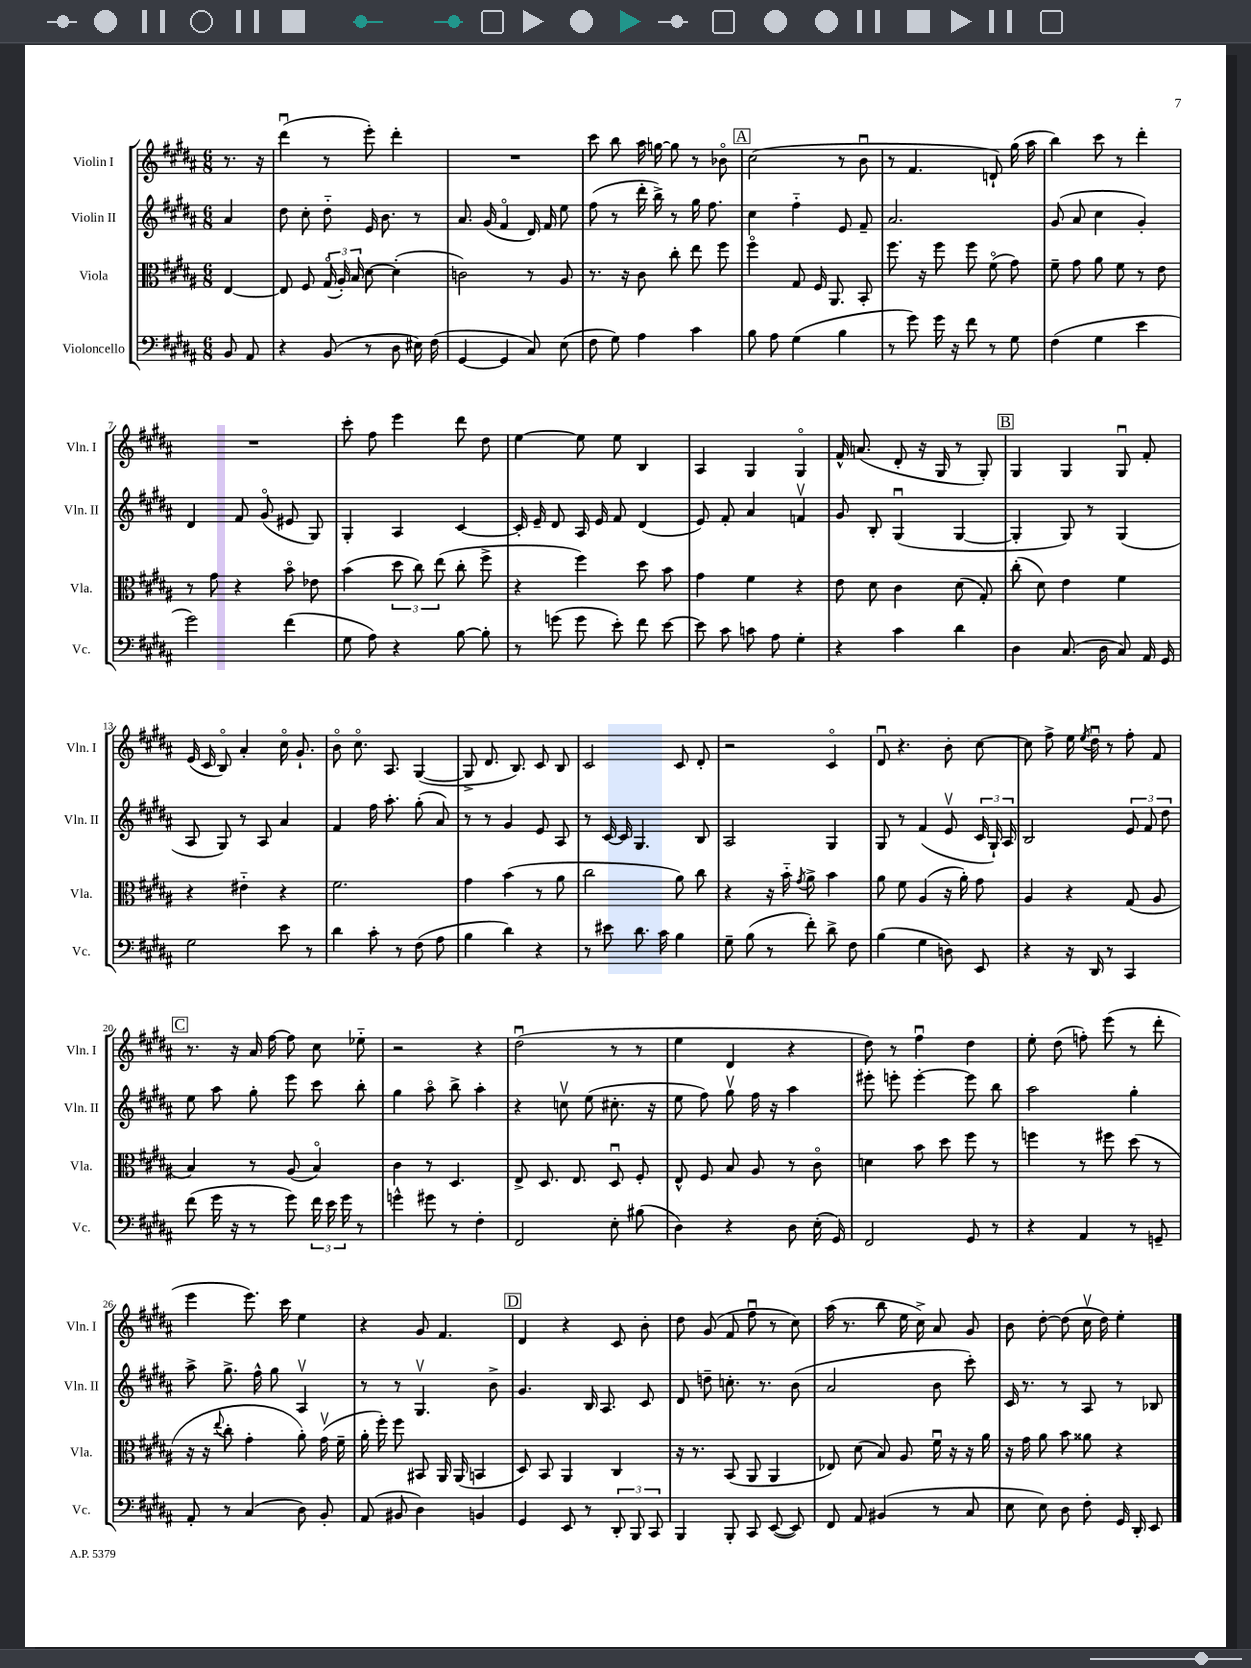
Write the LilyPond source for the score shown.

<<
\new StaffGroup <<
\new Staff = "s0" \with { instrumentName = "Violin I" shortInstrumentName = "Vln. I" } {
    \clef treble \key b \major \numericTimeSignature \time 6/8 \partial 4
    \autoBeamOff r8. r16 |
    dis'''4\downbow( r8 e'''8-.) dis'''4-. |
    R2. |
    cis'''8 b''8 ais''16 g''16~ g''8 r8 bes'8\flageolet |
    \mark \markup { \box "A" } cis''2( r8 b'8\downbow |
    r8 fis'4. d'8-!) gis''16( ais''16 |
    b''4) cis'''8 r8 dis'''4-. |
    R2. |
    cis'''8-. fis''8 e'''4 dis'''8 dis''8 |
    e''4~ e''8 e''8 b4 |
    ais4 gis4 gis4\flageolet |
    fis'16-^ a'8.( dis'8-. r16 gis16 r8 gis8-.) |
    \mark \markup { \box "B" } gis4 gis4 gis8\downbow fis'8-. |
    e'16( cis'16 b8\flageolet) ais'4-. cis''16\flageolet gis'8.-! |
    b'8\flageolet cis''8.\flageolet ais8. gis4~( |
    gis8-> dis'8. b8.) cis'8 b8 |
    cis'2 cis'8 dis'8-. |
    r2 cis'4\flageolet |
    dis'8\downbow r4. b'8-. cis''8~ |
    cis''8 fis''8-> e''16 \acciaccatura { e''8 } dis''16\downbow r8 fis''8-. fis'8 |
    \mark \markup { \box "C" } r8. r16 ais'16 fis''16~ fis''8 cis''8 ees''8-_ |
    r2 r4 |
    dis''2\downbow( r8 r8 |
    e''4 dis'4 r4 |
    dis''8) r8 fis''4\downbow dis''4 |
    e''8-. dis''8( f''8-.) e'''8( r8 dis'''8-. |
    e'''4 e'''8.) cis'''16 e''4 |
    r4 gis'8 fis'4. |
    \mark \markup { \box "D" } dis'4 r4 cis'8 b'8-. |
    dis''8 gis'8( fis'8 fis''8\downbow r8 cis''8) |
    ais''16( r8. b''8 e''16 cis''16->) ais'8 gis'8 |
    b'8 dis''8~-. dis''8( cis''16\upbow dis''16) e''4-. \bar "|." |
}
\new Staff = "s1" \with { instrumentName = "Violin II" shortInstrumentName = "Vln. II" } {
    \clef treble \key b \major \numericTimeSignature \time 6/8 \partial 4
    \autoBeamOff ais'4 |
    dis''8 cis''8-. dis''8-_ e'16 b'8. r8 |
    ais'8. gis'16( fis'4\flageolet dis'16) fis'16 e''8 |
    fis''8( r8 dis'''16-. b''16->) r8 gis''16 fis''8. |
    \mark \markup { \box "A" } cis''4 fis''4-_ e'8 fis'8-- |
    ais'2. |
    gis'8( ais'8 cis''4 gis'4-.) |
    dis'4 fis'8 gis'8\flageolet( eis'8 gis8) |
    gis4-. ais4 cis'4~ |
    cis'16-. e'16-- dis'8 ais16 e'16 fis'8 dis'4( |
    e'8) fis'8-. ais'4 f'4\upbow |
    gis'8 b8-. gis4\downbow( gis4~ |
    \mark \markup { \box "B" } gis4-. gis8) r8 gis4( |
    ais8 gis8) r8 ais8 ais'4 |
    fis'4 fis''16 ais''8.-. gis''8-.( ais'8) |
    r8 r8 gis'4 e'8 ais8 |
    r8 cis'16~ cis'16 gis4. b8 |
    ais2 gis4 |
    gis8 r8 fis'4( e'8\upbow \tuplet 3/2 { cis'16 gis16-!) ais16 } |
    b2 \tuplet 3/2 { e'8 fis'8 dis''8 } |
    \mark \markup { \box "C" } e''8 ais''8 gis''8-. e'''8 cis'''8 b''8-. |
    gis''4 ais''8\flageolet b''8-> ais''4-. |
    r4 c''8\upbow e''8( cis''8.-. r16 |
    e''8 fis''8) gis''8\upbow fis''16 r16 ais''4 |
    eis'''8-. e'''8-. e'''4~-. e'''8 b''8 |
    ais''2 gis''4-. |
    ais''8-> gis''8.-> fis''16-^ gis''8 ais4\upbow |
    r8 r8 gis4.\upbow b'8-> |
    \mark \markup { \box "D" } gis'4. b16 ais8. cis'8 |
    dis'8 d''8-- c''8.-. r8. b'8( |
    ais'2 b'8 cis'''8-.) |
    cis'16 r8. r8 ais8 r8 bes8 \bar "|." |
}
\new Staff = "s2" \with { instrumentName = "Viola" shortInstrumentName = "Vla." } {
    \clef alto \key b \major \numericTimeSignature \time 6/8 \partial 4
    \autoBeamOff e4~ |
    e8 fis8 \tuplet 3/2 { gis16\flageolet( ais16-.) b16 } dis'8~ dis'4-.( |
    c'2) r8 ais8 |
    r8. r16 cis'8 cis''8-. e''8 fis''8 |
    \mark \markup { \box "A" } fis''4\flageolet gis8 fis16 ais,8. b,8-. |
    fis''8. r16 fis''8 fis''8 fis'8\flageolet( gis'8) |
    fis'8-- gis'8 ais'8 fis'8 r8 e'8 |
    r8 gis'8 r4 b'8\flageolet ees'8 |
    b'4( \tuplet 3/2 { dis''8 cis''8) e''8( } cis''8-. fis''8-> |
    r4 fis''4) dis''8 b'8 |
    gis'4 fis'4 r4 |
    e'8 dis'8 cis'4 dis'8( gis8-.) |
    \mark \markup { \box "B" } cis''8-.( dis'8) e'4 fis'4 |
    r4 eis'4-_ r4 |
    fis'2. |
    gis'4 b'4( r8 ais'8 |
    cis''2 ais'8) cis''8 |
    r4 r16 b'16-_ \acciaccatura { gis'8 } ais'8-> b'4 |
    ais'8 fis'8 ais4( r16 ais'16-.) gis'8 |
    ais4 r4 gis8( ais8 |
    \mark \markup { \box "C" } b4) r8 ais8( b4\flageolet) |
    cis'4 r8 dis4. |
    e8-> dis8. e8. dis8\downbow fis8-. |
    e8-^ fis8 b8 ais8 r8 cis'8\flageolet |
    d'4 b'8 dis''8 fis''8 r8 |
    f''4 r8 fis''8 dis''8( r8 |
    r16 r16 \appoggiatura { e''8 } cis''8-. gis'4-. ais'8-.) gis'16\upbow( fis'16-- |
    ais'16-. fis''16-.) fis''8 bis,8 ais,16 ais,16( b,4 |
    \mark \markup { \box "D" } dis8) b,8 ais,4 cis4 |
    r16 r8. b,8( ais,8 ais,4 |
    ees8) dis'8( b8) ais8 fis'16\downbow r16 r16 ais'16 |
    r16 gis'16 ais'8 b'8 aisis'8 r4 \bar "|." |
}
\new Staff = "s3" \with { instrumentName = "Violoncello" shortInstrumentName = "Vc." } {
    \clef bass \key b \major \numericTimeSignature \time 6/8 \partial 4
    \autoBeamOff b,8 ais,8 |
    r4 b,8( r8 dis8 eis16) fis16( |
    gis,4~ gis,4 cis8) e8( |
    fis8 gis8) ais4 cis'4 |
    \mark \markup { \box "A" } b8 ais8 gis4( b4 |
    r8 gis'8) gis'16 r16 fis'8 r8 gis8 |
    fis4( gis4 e'4 |
    gis'2) fis'4( |
    gis8 ais8) r4 b8~ b8-. |
    r8 g'8( g'8 e'8-.) fis'8 e'8~ |
    e'8 cis'8 c'8 ais8 gis4-. |
    r4 cis'4 dis'4 |
    \mark \markup { \box "B" } dis4 cis8.( dis16 cis8) ais,16 gis,16 |
    gis2 e'8 r8 |
    dis'4 cis'8-. r8 fis8( ais8 |
    b4 dis'4) r4 |
    r8 eis'8 dis'8. cis'16 b4 |
    gis8-- b8( r8 fis'8-.) dis'8-> fis8 |
    b4( gis4 d8) e,8 |
    r4 r16 dis,16 r8 cis,4 |
    \mark \markup { \box "C" } fis'8( gis'16 r16 r8 gis'8) \tuplet 3/2 { fis'16 e'16 gis'16 } r8 |
    g'4-^ gis'8 r8 fis4-. |
    fis,2 e8-. bis8( |
    dis4) r4 dis8 e16-.( gis,16) |
    fis,2 gis,8 r8 |
    r4 ais,4 r8 g,8-- |
    ais,8-. r8 cis4( dis8) b,8-. |
    ais,8( bis,8 dis4) b,4 |
    \mark \markup { \box "D" } gis,4 e,8 r8 \tuplet 3/2 { dis,8-. b,,8 cis,8 } |
    b,,4 b,,8-. cis,8 e,8~( e,8) |
    fis,8 ais,8 bis,4( r8 cis8 |
    e8 e8) dis8 fis8-. gis,16 dis,16-. e,8 \bar "|." |
}
>>
>>
